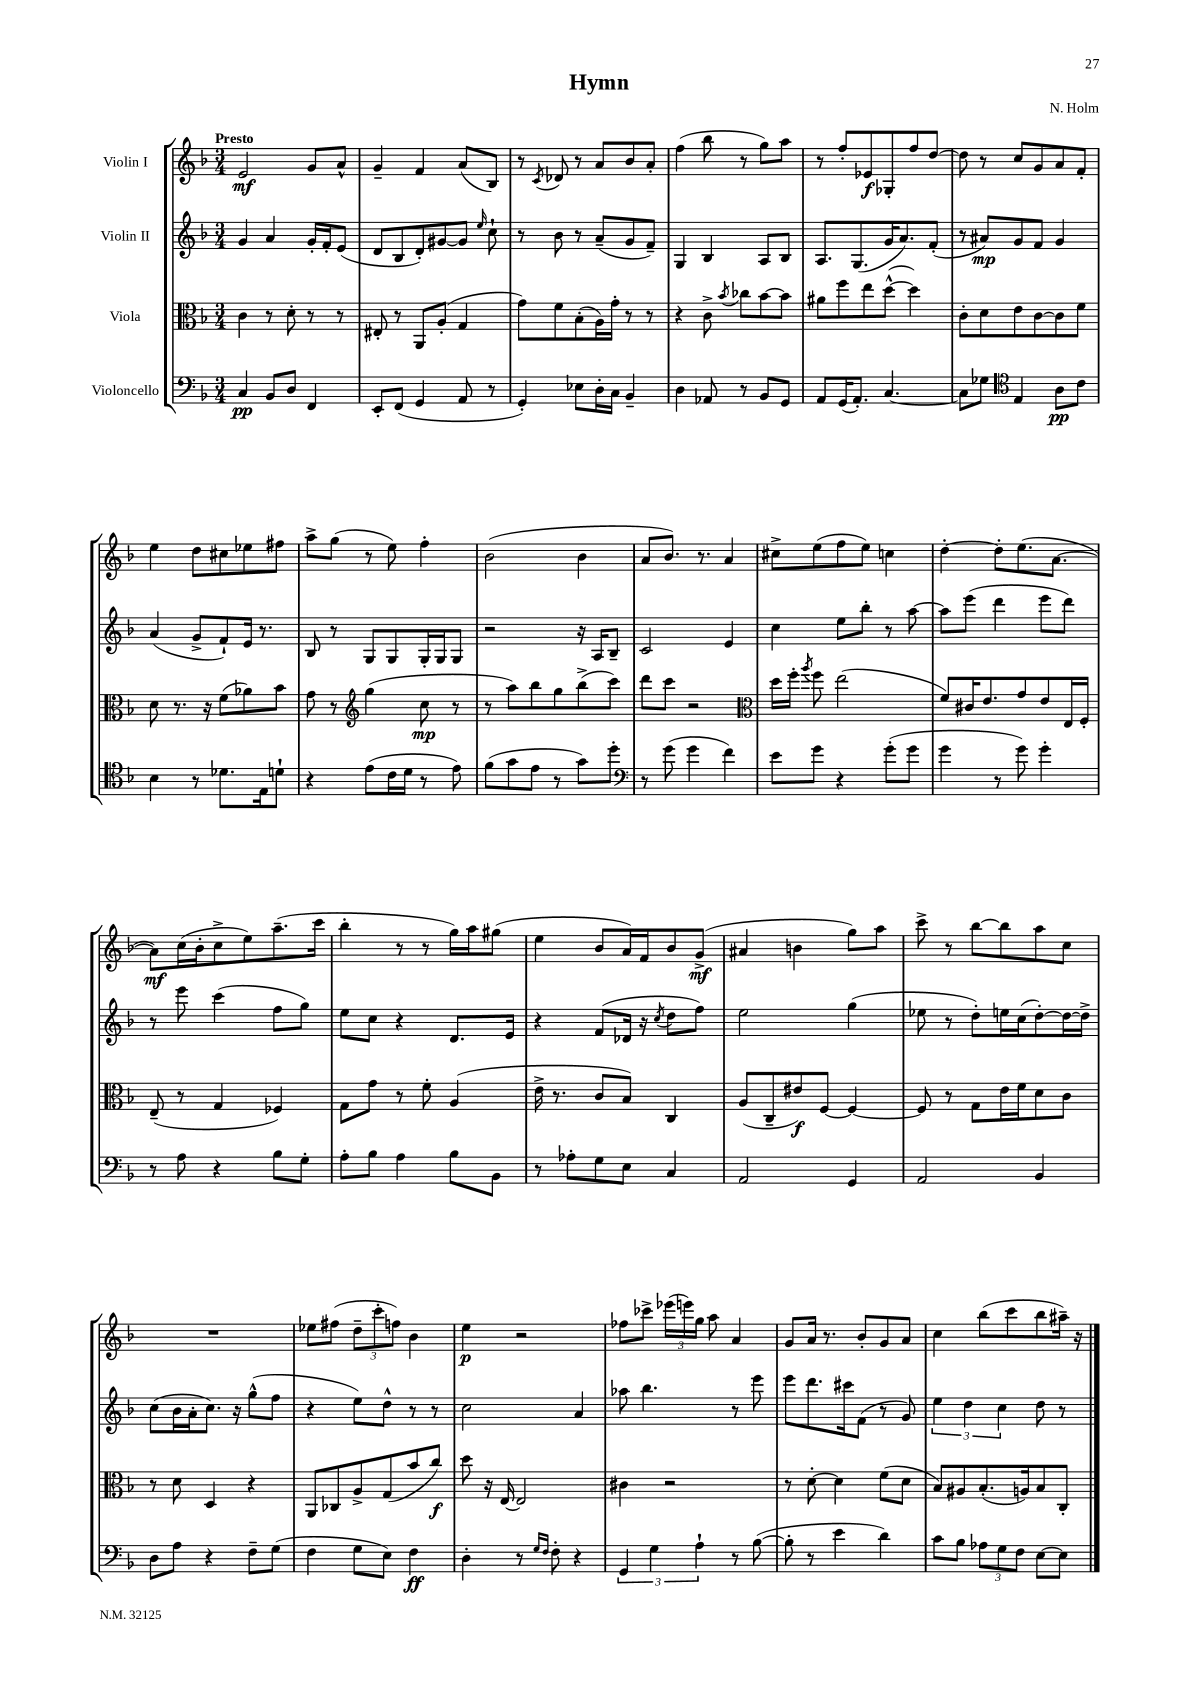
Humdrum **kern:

**kern	**kern	**kern	**kern
*staff4	*staff3	*staff2	*staff1
*clefF4	*clefC3	*clefG2	*clefG2
*k[b-]	*k[b-]	*k[b-]	*k[b-]
*M3/4	*M3/4	*M3/4	*M3/4
4C	4c	4g	2e
8BB-	8r	4a	.
8D	8d'	.	.
4FF	8r	16g'	8g
.	.	16f'	.
.	8r	(8e	8a^^
=	=	=	=
8EE'	8E#'	8d	4g~
(8FF	8r	8B-	.
4GG	8AA	8d')	4f
.	(8A'	[8g#	.
8AA	4G	8g#]	(8a
.	.	16qqee	.
8r	.	8cc`	8B-)
=	=	=	=
4GG')	8g)	8r	8r
.	.	.	8qc
.	8f	8b-	8d-
8E-	(8B-'	8r	8r
16D'	16A)	(8a~	8a
16C	16g'	.	.
4BB-~	8r	8g	8b-
.	8r	8f~)	8a'
=	=	=	=
4D	4r	4G	(4ff
8AA-	8c^	4B-	8bb-
.	8qb-	.	.
8r	8cc-	.	8r
8BB-	[8b-	8A	8gg)
8GG	8b-]	8B-	8aa
=	=	=	=
8AA	8a#	8.A	8r
(16GG	8ff	.	8ff'
8.AA')	.	(8.G	.
.	8ee	.	8e-
[4.C	([8dd^^	16g	8G-'
.	.	8.a)	.
.	4dd])	.	8ff
.	.	(8f'	[8dd
=	=	=	=
8C]	8c'	8r	8dd]
8G-	8d	8a#)	8r
*clefC4	*	*	*
4E	8e	8g	8cc
.	[8c	8f	8g
8A	8c]	4g	8a
8c	8f	.	8f'
=	=	=	=
4B-	8d	(4a	4ee
.	8.r	.	.
8r	.	8g^	8dd
.	16r	.	.
8.d-	(8f	8f`)	8cc#
.	8a-)	16e	8ee-
16E	.	8.r	.
8d`	8b-	.	8ff#
=	=	=	=
4r	8g	8B-	8aa^
.	8r	8r	(8gg
*	*clefG2	*	*
(8e	(4gg	8G	8r
16c	.	8G	8ee)
16d	.	.	.
8r	8cc	16G'	4ff'
.	.	16G	.
8e)	8r	8G	.
=	=	=	=
(8f	8r	2r	(2b-
8g	8aa)	.	.
8e	8bb-	.	.
8r	8gg	.	.
8g)	(8bb-^	16r	4b-
.	.	16A	.
8dd'	8ccc)	8B-~	.
=	=	=	=
*clefF4	*	*	*
8r	8ddd	2c	8a
(8g	8ccc	.	8.b-)
4g	2r	.	.
.	.	.	8.r
4f)	.	4e	4a
=	=	=	=
*	*clefC3	*	*
8e	16dd	4cc	8cc#^
.	16ff'	.	.
.	8qaa	.	.
8g	8ff	.	(8ee
4r	(2ee	8ee	8ff
.	.	8bb-'	8ee)
(8g'	.	8r	4cc
8g	.	[8aa	.
=	=	=	=
4g	8f)	8aa]	[4dd'
.	16c#	(8eee	.
.	8.e	.	.
8r	.	4ddd	8dd']
8g)	8g	.	(8.ee
4g'	8e	8eee	.
.	.	.	[8.a
.	16E	8ddd)	.
.	16F'	.	.
=	=	=	=
8r	(8E~	8r	8a])
8A	8r	8eee	(16cc
.	.	.	16b-'
4r	4G	(4ccc	8cc^
.	.	.	8ee)
8B-	4F-)	8ff	(8.aa~
8G'	.	8gg)	.
.	.	.	16ccc
=	=	=	=
8A'	8G	8ee	4bb-'
8B-	8g	8cc	.
4A	8r	4r	8r
.	8f'	.	8r
8B-	(4A	8.d	16gg)
.	.	.	16aa
8BB-	.	.	(8gg#
.	.	16e	.
=	=	=	=
8r	16e^	4r	4ee
.	8.r	.	.
8A-'	.	.	.
8G	8c	(8f	8b-
8E	8B-)	16d-	16a)
.	.	16r	16f
.	.	8qcc	.
4C	4C	8dd	8b-
.	.	8ff)	(8g^
=	=	=	=
2AA	(8A	2ee	4a#
.	8C~	.	.
.	8e#)	.	4b
.	[8F	.	.
4GG	4F_	(4gg	8gg)
.	.	.	8aa
=	=	=	=
2AA	8F]	8ee-	8ccc^
.	8r	8r	8r
.	8G	8dd')	[8bb-
.	16e	16ee	8bb-]
.	16f	(16cc	.
4BB-	8d	[8dd')	8aa
.	8c	16dd_	8cc
.	.	16dd^]	.
=	=	=	=
8D	8r	(8cc	2.r
8A	8d	16b-	.
.	.	16a'	.
4r	4D	8.cc)	.
.	.	16r	.
8F~	4r	(8gg^^	.
(8G	.	8ff	.
=	=	=	=
4F	8AA	4r	8ee-
.	8C-	.	(8ff#
8G	8A^	8ee)	12dd~
.	.	.	12ccc'
8E)	(8G	8dd^^	.
.	.	.	12ff)
4F	8b-	8r	4b-
.	8cc)	8r	.
=	=	=	=
4D'	8dd	2cc	4ee
.	16r	.	.
.	[16E	.	.
8r	2E]	.	2r
16qqG	.	.	.
16qqF	.	.	.
8F'	.	.	.
4r	.	4a	.
=	=	=	=
6GG	4c#	8aa-	8ff-
.	.	4.bb-	8ccc-^
6G	.	.	.
.	2r	.	(24eee-
.	.	.	24eee)
6A`	.	.	24gg
.	.	.	8aa
8r	.	8r	4a
([8B-	.	8eee	.
=	=	=	=
8B-']	8r	8eee	8g
8r	[8d'	8.ddd	16a
.	.	.	8.r
4e	4d]	.	.
.	.	16ccc#	.
.	.	(8f	8b-'
4d)	(8f	8r	8g
.	8d	8g)	8a
=	=	=	=
8c	8B-)	6ee	4cc
8B-	8A#	.	.
.	.	6dd	.
12A-	(8.B-'	.	(8bb-
12G	.	6cc	.
.	.	.	8ccc
12F	.	.	.
.	16A)	.	.
[8E	8B-	8dd	8bb-
8E]	8C'	8r	16aa#~)
.	.	.	16r
==	==	==	==
*-	*-	*-	*-
